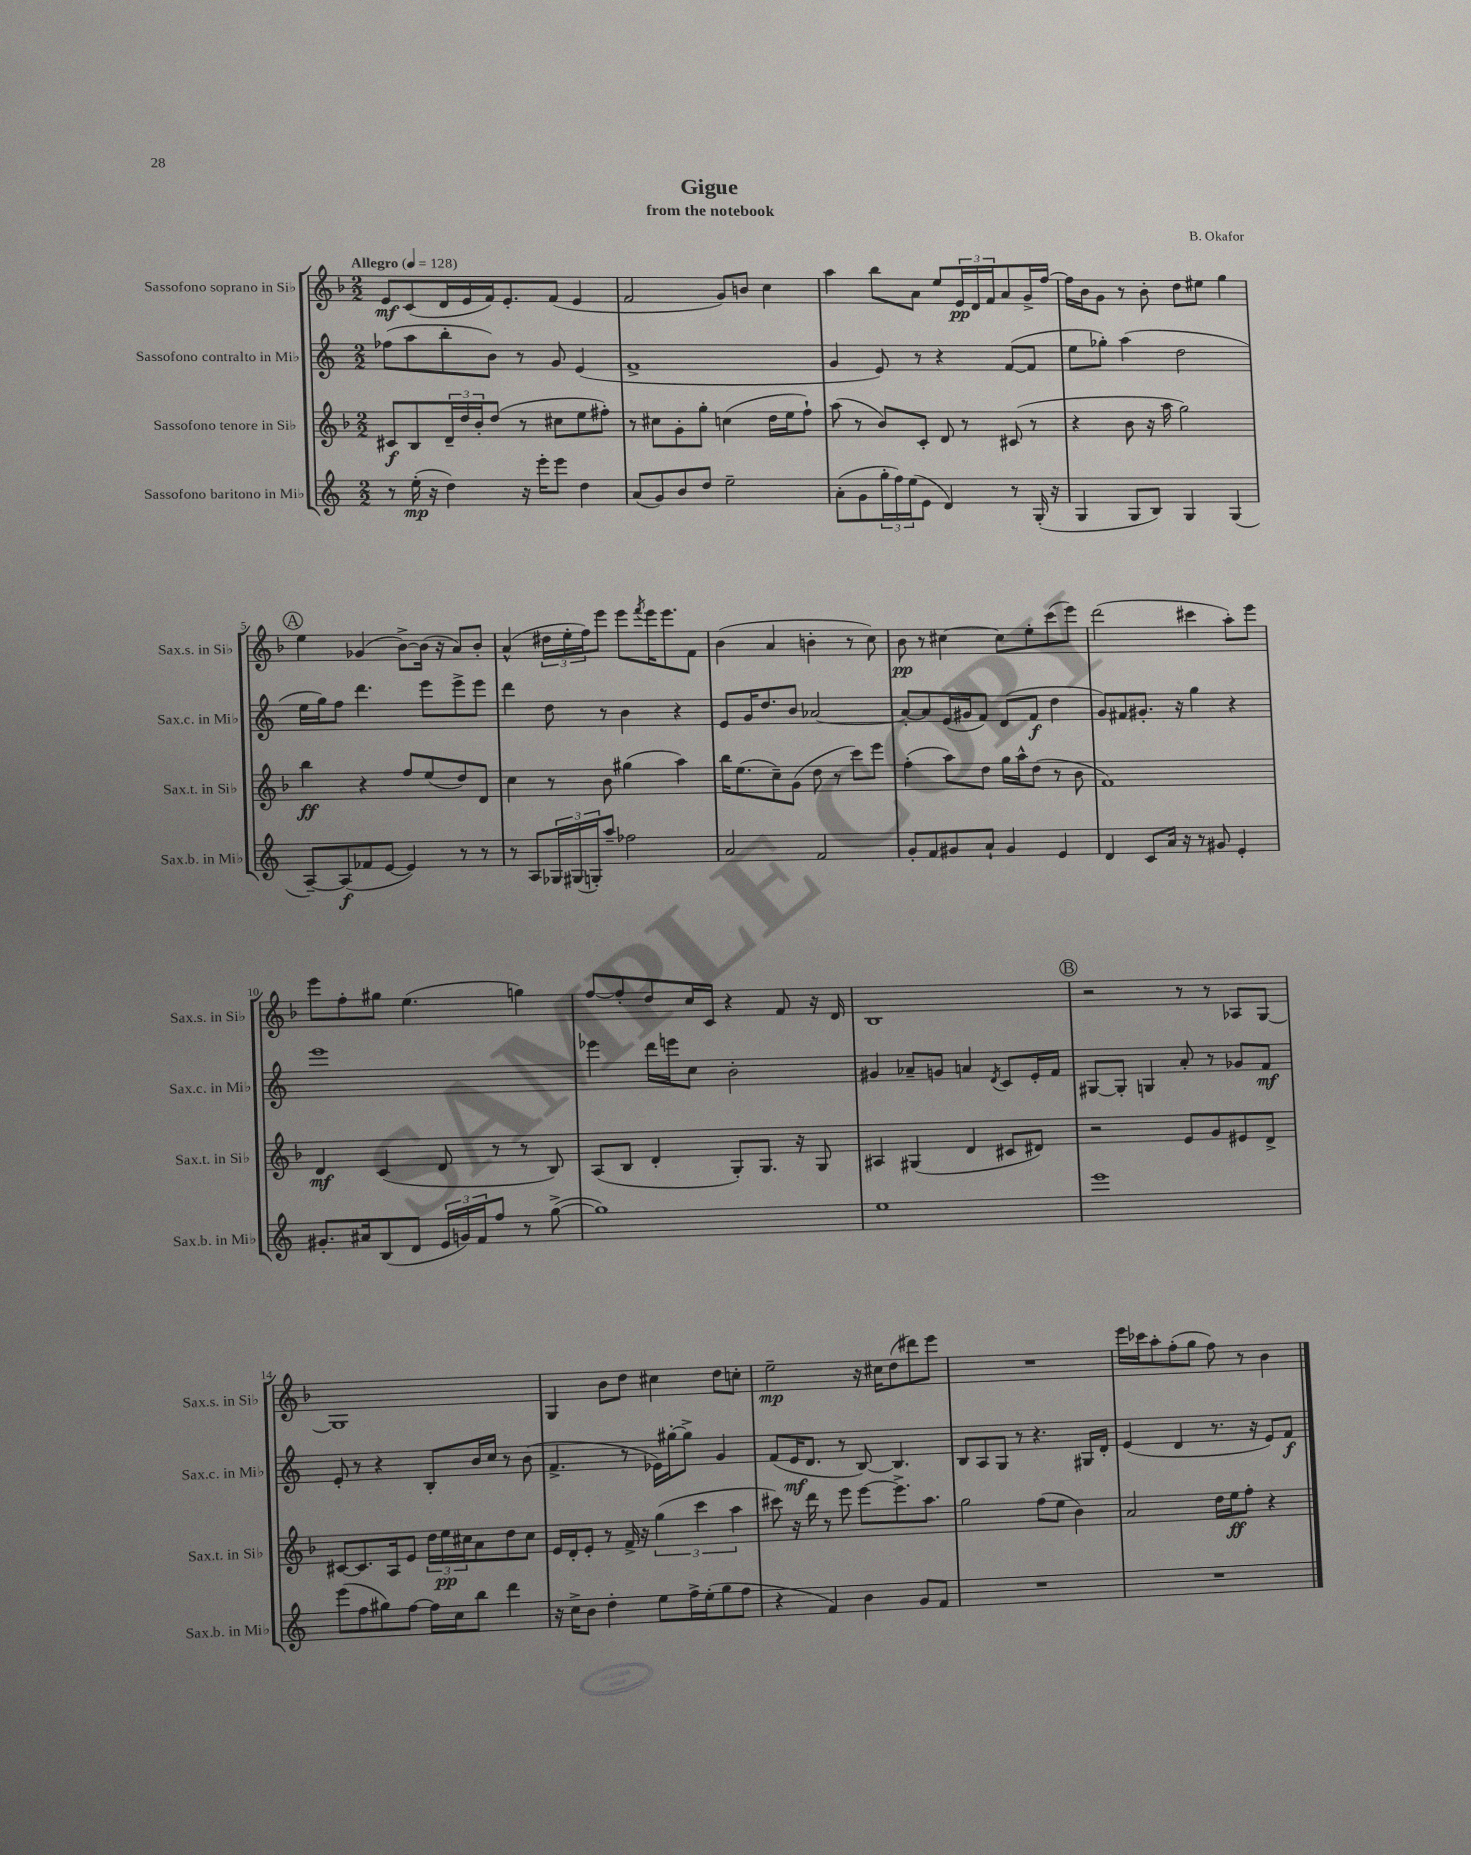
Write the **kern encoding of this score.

**kern	**kern	**kern	**kern
*staff4	*staff3	*staff2	*staff1
*clefG2	*clefG2	*clefG2	*clefG2
*k[]	*k[b-]	*k[]	*k[b-]
*M2/2	*M2/2	*M2/2	*M2/2
*MM128	*MM128	*MM128	*MM128
8r	8c#	(8ff-	8e
(16ee'	8B-	8aa	(8c
16r	.	.	.
4dd)	24d~	8bb'	16d
.	24dd	.	.
.	.	.	16e
.	24b-'	.	.
.	(8dd	8b)	16f)
.	.	.	8.e'
16r	8r	8r	.
16eee'	.	.	.
8eee	8cc#	8g	(8f
4dd	8ee	(4e	4e
.	8ff#')	.	.
=	=	=	=
(8a	8r	1f^	2f
8g)	8cc#	.	.
8b	8g'	.	.
8dd	8gg'	.	.
2ee~	(4cc	.	8g)
.	.	.	8b
.	16dd	.	4cc
.	16ee	.	.
.	8ff`)	.	.
=	=	=	=
(8a'	(8aa	4g	4aa
8g	8r	.	.
24gg'	8b-)	8e)	8bb-
24ff)	.	.	.
(24ee	.	.	.
8e	8c'	8r	8a
4d)	8d	4r	8ee
.	8r	.	24e
.	.	.	24d
.	.	.	24f
8r	(8c#	([8f	8a
(16G'	8r	8f]	16g^
16r	.	.	[16ff
=	=	=	=
4G	4r	8ee	16ff]
.	.	.	16b-
.	.	8gg-')	8g
8G	8b-	(4aa	8r
8B)	16r	.	8b-'
.	16aa	.	.
4G	2gg)	2dd	8dd
.	.	.	8ee#
(4G	.	.	4gg
=	=	=	=
[8A~)	4bb-	16ee	4ee
.	.	16gg)	.
(8A]	.	8ff	.
8f-	4r	4.ddd	(4g-
[8e	.	.	.
4e])	8ff	.	[8b-^)
.	(8ee	8eee	(16b-]
.	.	.	16r
8r	8dd)	8eee^	8a)
8r	8d	8eee	8b-'
=	=	=	=
8r	4cc	4ddd	(4a^^
8A	.	.	.
24G-	8r	8dd	24dd#
(24G#	.	.	24ee'
24G')	.	.	24ff)
8aa~	8b-	8r	8eee
2ff-	(4gg#	4b	8eee
.	.	.	8qfff
.	.	.	16eee
.	.	.	8.eee
.	4aa)	4r	.
.	.	.	8f
=	=	=	=
2a	16bb-	8e	(4b-
.	(8.ee	.	.
.	.	16g	.
.	.	8.dd	.
.	8cc~)	.	4a
.	(8g	8b	.
2f	8dd	[2a-	4b'
.	8r	.	.
.	8ccc)	.	8r
.	8eee	.	8cc)
=	=	=	=
8g'	(4ff'	8a-'_	8b-
8f	.	8a-]	8r
8g#	8aa)	(16e	[4cc#
.	.	16g#	.
8a`	8dd	8f)	.
4g#	16gg	(8d	8cc#]
.	16aa^^	.	.
.	(8dd	8f	8ee'
4e	8r	4dd	(8ccc
.	8b-	.	8eee)
=	=	=	=
4d	1f)	8g)	(2ddd
.	.	8f#	.
8c	.	8.g#'	.
16a	.	.	.
16r	.	16r	.
8r	.	4gg	4ccc#
8g#	.	.	.
4e'	.	4r	8aa')
.	.	.	8eee
=	=	=	=
8.g#'	4d	1eee	8eee
.	.	.	8ff'
16a#	.	.	.
(8B	(4c	.	8gg#
8d	.	.	(4.ee
24e	8d	.	.
24g)	.	.	.
24f	.	.	.
8ff	8r	.	.
8r	8r	.	4gg)
([8gg^	8B-)	.	.
=	=	=	=
1gg])	(8A	4eee-	[8ff
.	8B-	.	8ff']
.	4d'	16ddd	8dd
.	.	16eee	.
.	.	8cc	16cc
.	.	.	16c
.	8G')	2b'	4r
.	8.G	.	.
.	.	.	8f
.	16r	.	.
.	8G	.	16r
.	.	.	16d
=	=	=	=
1ee	4A#	4g#	1B-
.	(4G#	8a-~	.
.	.	8g	.
.	4d	4a	.
.	.	8qd	.
.	8c#	8c	.
.	8d#)	16e'	.
.	.	16f	.
=	=	=	=
1eee	2r	[8G#	2r
.	.	8G#']	.
.	.	4G	.
.	8e	8a'	8r
.	8g	8r	8r
.	8e#	8g-	8A-
.	8d^	8f	[8G
=	=	=	=
(8eee	[8c#	8e'	1G]
8ff	8.c#]	8r	.
8gg#)	.	4r	.
.	16A	.	.
[8ff	8e	.	.
16ff]	24dd	8B'	.
.	24ee	.	.
16cc	.	.	.
.	24cc#	.	.
8bb	8a	16b	.
.	.	16cc	.
4ddd	8dd	8r	.
.	8cc#	(8b	.
=	=	=	=
16r	16e	4.f^	4G
16cc^	16d'	.	.
8b	8e'	.	.
4dd'	8r	.	8b-
.	16f^	8r	8dd
.	16r	.	.
8ee	(6gg	16e-)	4cc#
.	.	[16gg#'	.
16ff^	.	8gg#^]	.
.	6ccc	.	.
(16ee'	.	.	.
8gg	.	4g	8dd
.	6aa	.	.
8ff	.	.	8cc'
=	=	=	=
4r	8ccc#)	(8f	2ee~
.	16r	16e	.
.	16ddd	8.d	.
4f)	8r	.	.
.	8eee	8r	.
4b	[8eee	[8B)	16r
.	.	.	16cc#
.	8.eee^]	4.B]	(8dd
8g	.	.	8ddd#)
.	8.aa	.	.
8f	.	.	8eee
=	=	=	=
1r	2gg	8B	1r
.	.	8A	.
.	.	8G	.
.	.	8r	.
.	(8ff	4.r	.
.	8ee	.	.
.	4b-)	.	.
.	.	16G#	.
.	.	16d'	.
=	=	=	=
1r	2a	(4e	16eee
.	.	.	16ccc-
.	.	.	8aa'
.	.	4d	(8ff'
.	.	.	8gg
.	16dd	8.r	8ff)
.	16ee	.	.
.	8ff'	.	8r
.	.	16r	.
.	4r	8e)	4b-
.	.	8f	.
==	==	==	==
*-	*-	*-	*-
